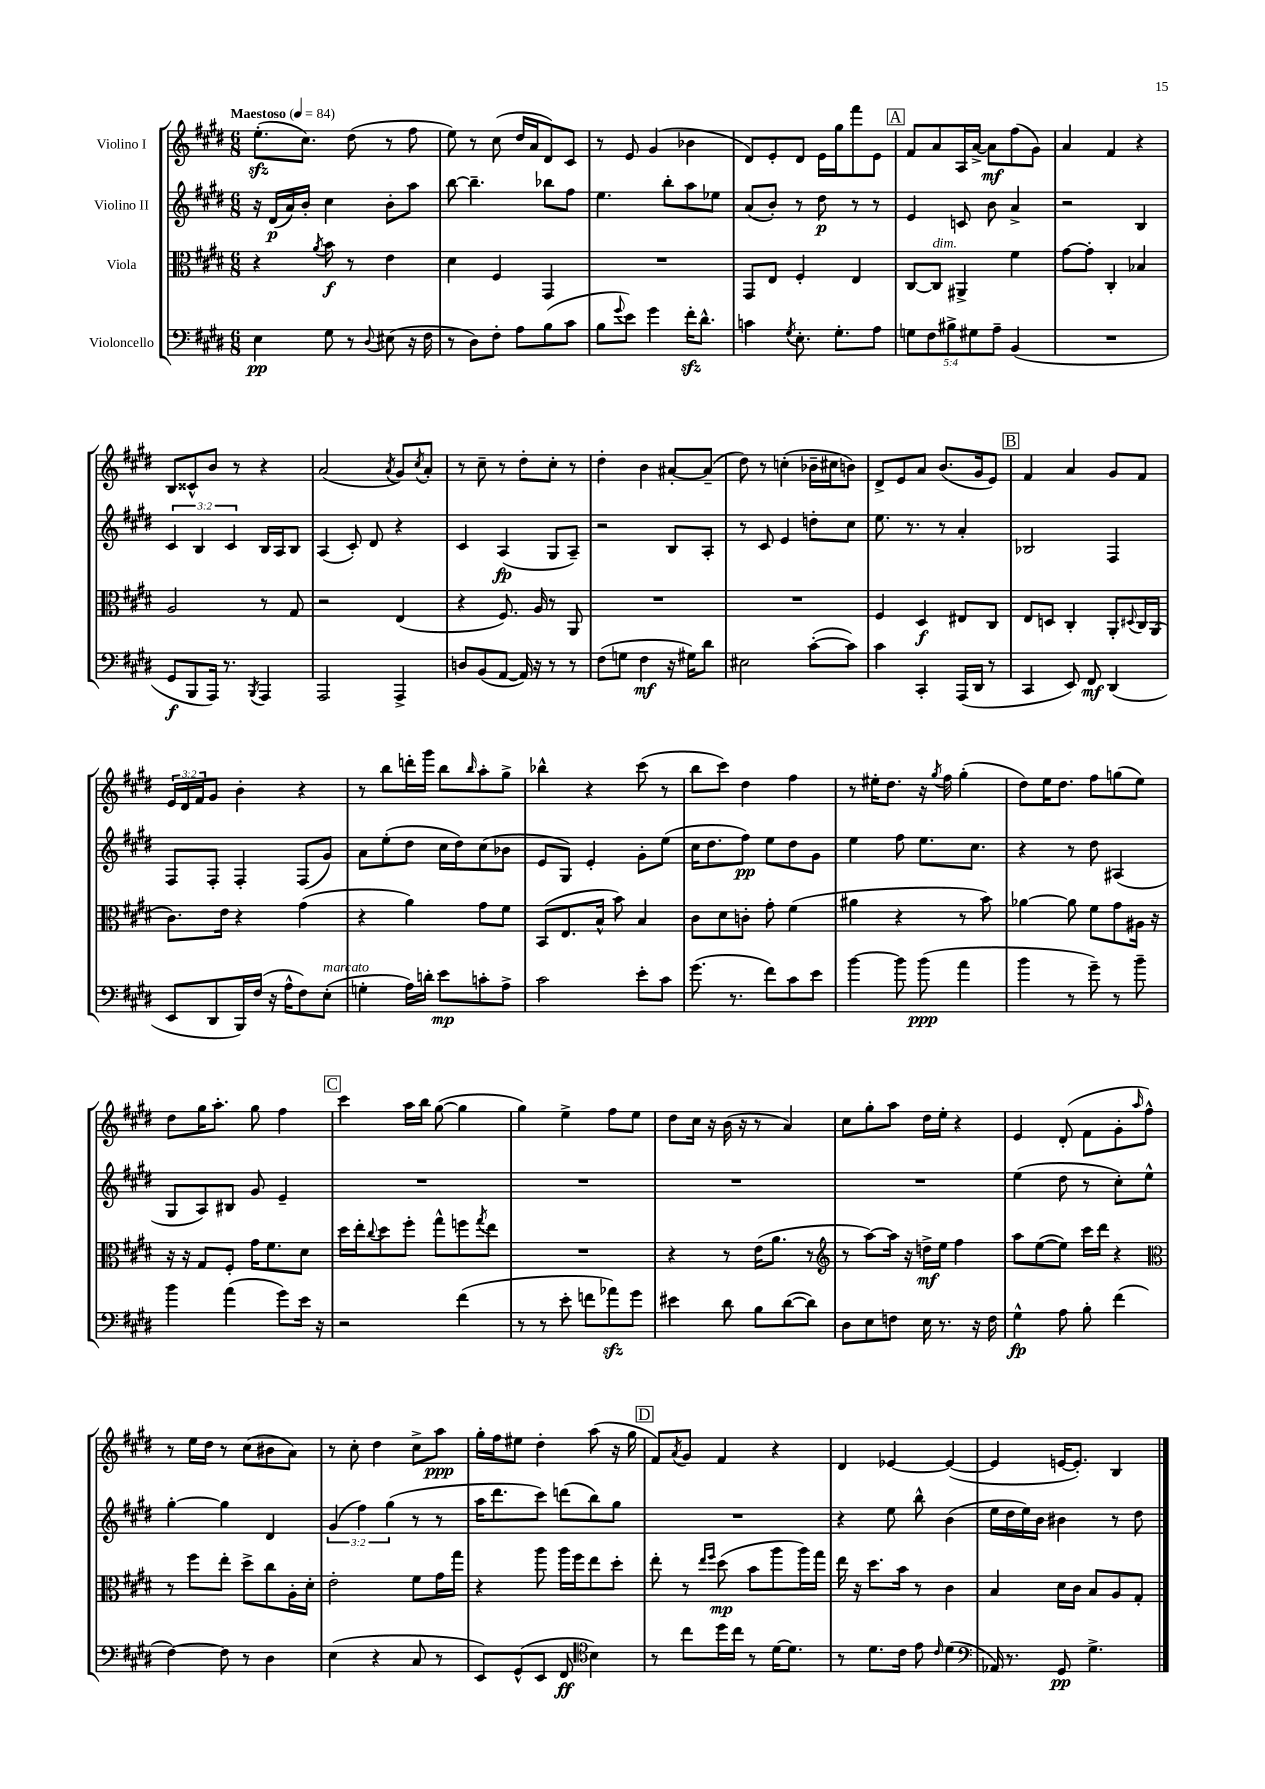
<<
\new StaffGroup <<
\new Staff = "s0" \with { instrumentName = "Violino I" } {
    \clef treble \key e \major \numericTimeSignature \time 6/8 \override Staff.TupletNumber.text = #tuplet-number::calc-fraction-text \tempo "Maestoso" 4 = 84
    e''8.-.\sfz( cis''8.) dis''8( r8 fis''8 |
    e''8) r8 cis''8( dis''16 a'16 dis'8) cis'8 |
    r8 e'8 gis'4( bes'4 |
    dis'8) e'8-. dis'8 e'16 gis''16 fis'''8 e'8 |
    \mark \markup { \box "A" } fis'8 a'8 a16 a'16~-> a'8\mf fis''8( gis'8) |
    a'4 fis'4 r4 |
    b8 cisis'8-^ b'8 r8 r4 |
    a'2( \acciaccatura { a'8 } gis'8) \acciaccatura { cis''8 } a'8-. |
    r8 cis''8-- r8 dis''8-. cis''8-. r8 |
    dis''4-. b'4 ais'8~-. ais'8--( |
    dis''8) r8 c''4-.( bes'16-- cis''16 b'8) |
    dis'8-> e'8 a'8 b'8.( gis'16 e'8) |
    \mark \markup { \box "B" } fis'4 a'4 gis'8 fis'8 |
    \tuplet 3/2 { e'16 dis'16 fis'16 } gis'8 b'4-. r4 |
    r8 b''8 d'''16-. gis'''16 b''8 \grace { b''16 } a''8-. gis''8-> |
    bes''4-^ r4 cis'''8( r8 |
    b''8 cis'''8) dis''4 fis''4 |
    r8 eis''16-. dis''8. r16 \acciaccatura { gis''8 } fis''16 gis''4-.( |
    dis''8) e''16 dis''8. fis''8 g''8( e''8) |
    dis''8 gis''16 a''8.-. gis''8 fis''4 |
    \mark \markup { \box "C" } cis'''4 a''16 b''16 gis''8~( gis''4 |
    gis''4) e''4-> fis''8 e''8 |
    dis''8 cis''16 r16 b'16( r16 r8 a'4) |
    cis''8 gis''8-. a''8 dis''16 e''16-. r4 |
    e'4 dis'8-.( fis'8 gis'8-. \grace { a''16 } fis''8-^) |
    r8 e''16 dis''16 r8 cis''8( bis'8 a'8) |
    r8 cis''8-. dis''4 cis''8-> a''8\ppp |
    gis''16-. fis''16 eis''8 dis''4-. a''8( r16 gis''16 |
    \mark \markup { \box "D" } fis'8) \acciaccatura { a'8 } gis'8 fis'4 r4 |
    dis'4 ees'4~ ees'4~( |
    ees'4 e'16~ e'8.-.) b4 \bar "|." |
}
\new Staff = "s1" \with { instrumentName = "Violino II" } {
    \clef treble \key e \major \numericTimeSignature \time 6/8 \override Staff.TupletNumber.text = #tuplet-number::calc-fraction-text
    r16 dis'16\p( a'16) b'16-. cis''4 b'8-. a''8 |
    b''8~ b''4.-- bes''8 fis''8 |
    e''4. b''8-. a''8 ees''8 |
    a'8( b'8-.) r8 dis''8\p r8 r8 |
    \mark \markup { \box "A" } e'4 c'8 b'8 a'4-> |
    r2 b4 |
    \tuplet 3/2 { cis'4 b4 cis'4 } b16 a16 b8 |
    a4( cis'8-.) dis'8 r4 |
    cis'4 a4\fp( gis8 a8--) |
    r2 b8 a8-. |
    r8 cis'8 e'4 d''8-. cis''8 |
    e''8. r8. r8 a'4-. |
    \mark \markup { \box "B" } bes2 fis4 |
    fis8 fis8-. fis4-. fis8( gis'8) |
    a'8 e''8-.( dis''8 cis''16 dis''16) cis''8( bes'8 |
    e'8 gis8) e'4-. gis'8-. e''8( |
    cis''16 dis''8. fis''8\pp) e''8 dis''8 gis'8 |
    e''4 fis''8 e''8. cis''8. |
    r4 r8 dis''8 ais4( |
    gis8 a8) bis8 gis'8 e'4-- |
    \mark \markup { \box "C" } R2. |
    R2. |
    R2. |
    R2. |
    e''4( dis''8 r8 cis''8-.) e''8-^ |
    gis''4~-. gis''4 dis'4 |
    \tuplet 3/2 { gis'4( fis''4) gis''4( } r8 r8 |
    a''16 dis'''8. cis'''8) d'''8( b''8) gis''8 |
    \mark \markup { \box "D" } R2. |
    r4 e''8 b''8-^ b'4( |
    e''16 dis''16 e''16) b'16 bis'4 r8 dis''8 \bar "|." |
}
\new Staff = "s2" \with { instrumentName = "Viola" } {
    \clef alto \key e \major \numericTimeSignature \time 6/8
    r4 \acciaccatura { a'8 } b'8\f r8 e'4 |
    dis'4 fis4 gis,4 |
    R2. |
    gis,8 e8 fis4-. e4 |
    \mark \markup { \box "A" } cis8~ cis8^\markup { \italic "dim." } ais,4-> fis'4 |
    gis'8~ gis'8-. cis4-. bes4 |
    a2 r8 gis8 |
    r2 e4( |
    r4 fis8.) a16 r8 a,8 |
    R2. |
    R2. |
    fis4 dis4\f eis8 cis8 |
    \mark \markup { \box "B" } e8 d8 cis4-. a,8-. \appoggiatura { dis8 } cis16 a,16( |
    cis'8.) e'16 r4 gis'4( |
    r4 a'4) gis'8 fis'8 |
    b,8( e8. b16-^ b'8) b4 |
    cis'8 dis'8 c'8-. gis'8-. fis'4( |
    ais'4 r4 r8 b'8) |
    aes'4~ aes'8 fis'8 gis'8 ais16 r16 |
    r16 r16 gis8 fis8-. gis'16 fis'8. dis'8 |
    \mark \markup { \box "C" } dis''16 e''16-. \appoggiatura { cis''8 } dis''8 fis''8-. gis''8-^ f''8 \acciaccatura { gis''8 } e''8 |
    R2. |
    r4 r8 e'16( a'8. r8 |
    \clef treble r8 a''8~) a''16 r16 d''16->\mf e''16 fis''4 |
    a''8 e''8~( e''8) cis'''16 dis'''16 r4 |
    \clef alto r8 fis''8 e''8-. dis''8-> cis''8 a16-. dis'16-. |
    e'2-. fis'8 gis'16 gis''16 |
    r4 a''8 a''16 fis''16 e''8 dis''8-. |
    \mark \markup { \box "D" } e''8-. r8 \grace { e''16 fis''16 } dis''8\mp( b'8 a''8 a''16) gis''16 |
    e''16 r16 dis''8. b'16 r8 cis'4 |
    b4 dis'16 cis'16 b8 a8 gis8-. \bar "|." |
}
\new Staff = "s3" \with { instrumentName = "Violoncello" } {
    \clef bass \key e \major \numericTimeSignature \time 6/8 \override Staff.TupletNumber.text = #tuplet-number::calc-fraction-text
    e4\pp gis8 r8 \appoggiatura { dis8 } eis8( r16 fis16 |
    r8 dis8) fis8-. a8 b8( cis'8 |
    b8 \appoggiatura { gis'8 } e'8) gis'4 fis'16-.\sfz dis'8.-^ |
    c'4 \acciaccatura { gis8 } e8.-. gis8.-. a8 |
    \mark \markup { \box "A" } \tuplet 5/4 { g8 fis8 bis8-> gis8 a8-- } b,4( |
    R2. |
    gis,8\f b,,8 a,,16) r8. \acciaccatura { b,,8 } a,,4 |
    a,,2 a,,4-> |
    d8 b,8( a,8~ a,16) r16 r8 r8 |
    fis8( g8 fis4\mf r16 gis16) dis'8 |
    eis2 cis'8~-.( cis'8) |
    cis'4 cis,4-. a,,16( dis,16 r8 |
    \mark \markup { \box "B" } cis,4 e,8) fis,8\mf dis,4( |
    e,8 dis,8 b,,16) fis16( r16 a16-^ fis8) e8-.^\markup { \italic "marcato" }( |
    g4-. a16) d'16-. e'8\mp c'8-. a8-> |
    cis'2 e'8-. cis'8 |
    gis'8.( r8. fis'8) cis'8 e'8 |
    b'4~ b'8 b'8\ppp( a'4 |
    b'4 r8 gis'8--) r8 b'8-- |
    b'4 a'4( gis'8) e'16 r16 |
    \mark \markup { \box "C" } r2 fis'4( |
    r8 r8 e'8-. f'8 aes'8\sfz) gis'8 |
    eis'4 dis'8 b8 dis'8~( dis'8) |
    dis8 e8 f8 e16 r8. r16 f16 |
    gis4-^\fp a8 b8-. fis'4( |
    fis4~) fis8 r8 dis4 |
    e4( r4 cis8 r8 |
    e,8) gis,8-^( e,8 fis,8\ff \clef tenor b4) |
    \mark \markup { \box "D" } r8 cis''8 dis''16 cis''16 r8 dis'16~ dis'8. |
    r8 dis'8. cis'16 e'8 \grace { cis'16 } dis'4( |
    \clef bass aes,16) r8. gis,8\pp gis4.-> \bar "|." |
}
>>
>>
\layout { \context { \Score \remove "Bar_number_engraver" } }
